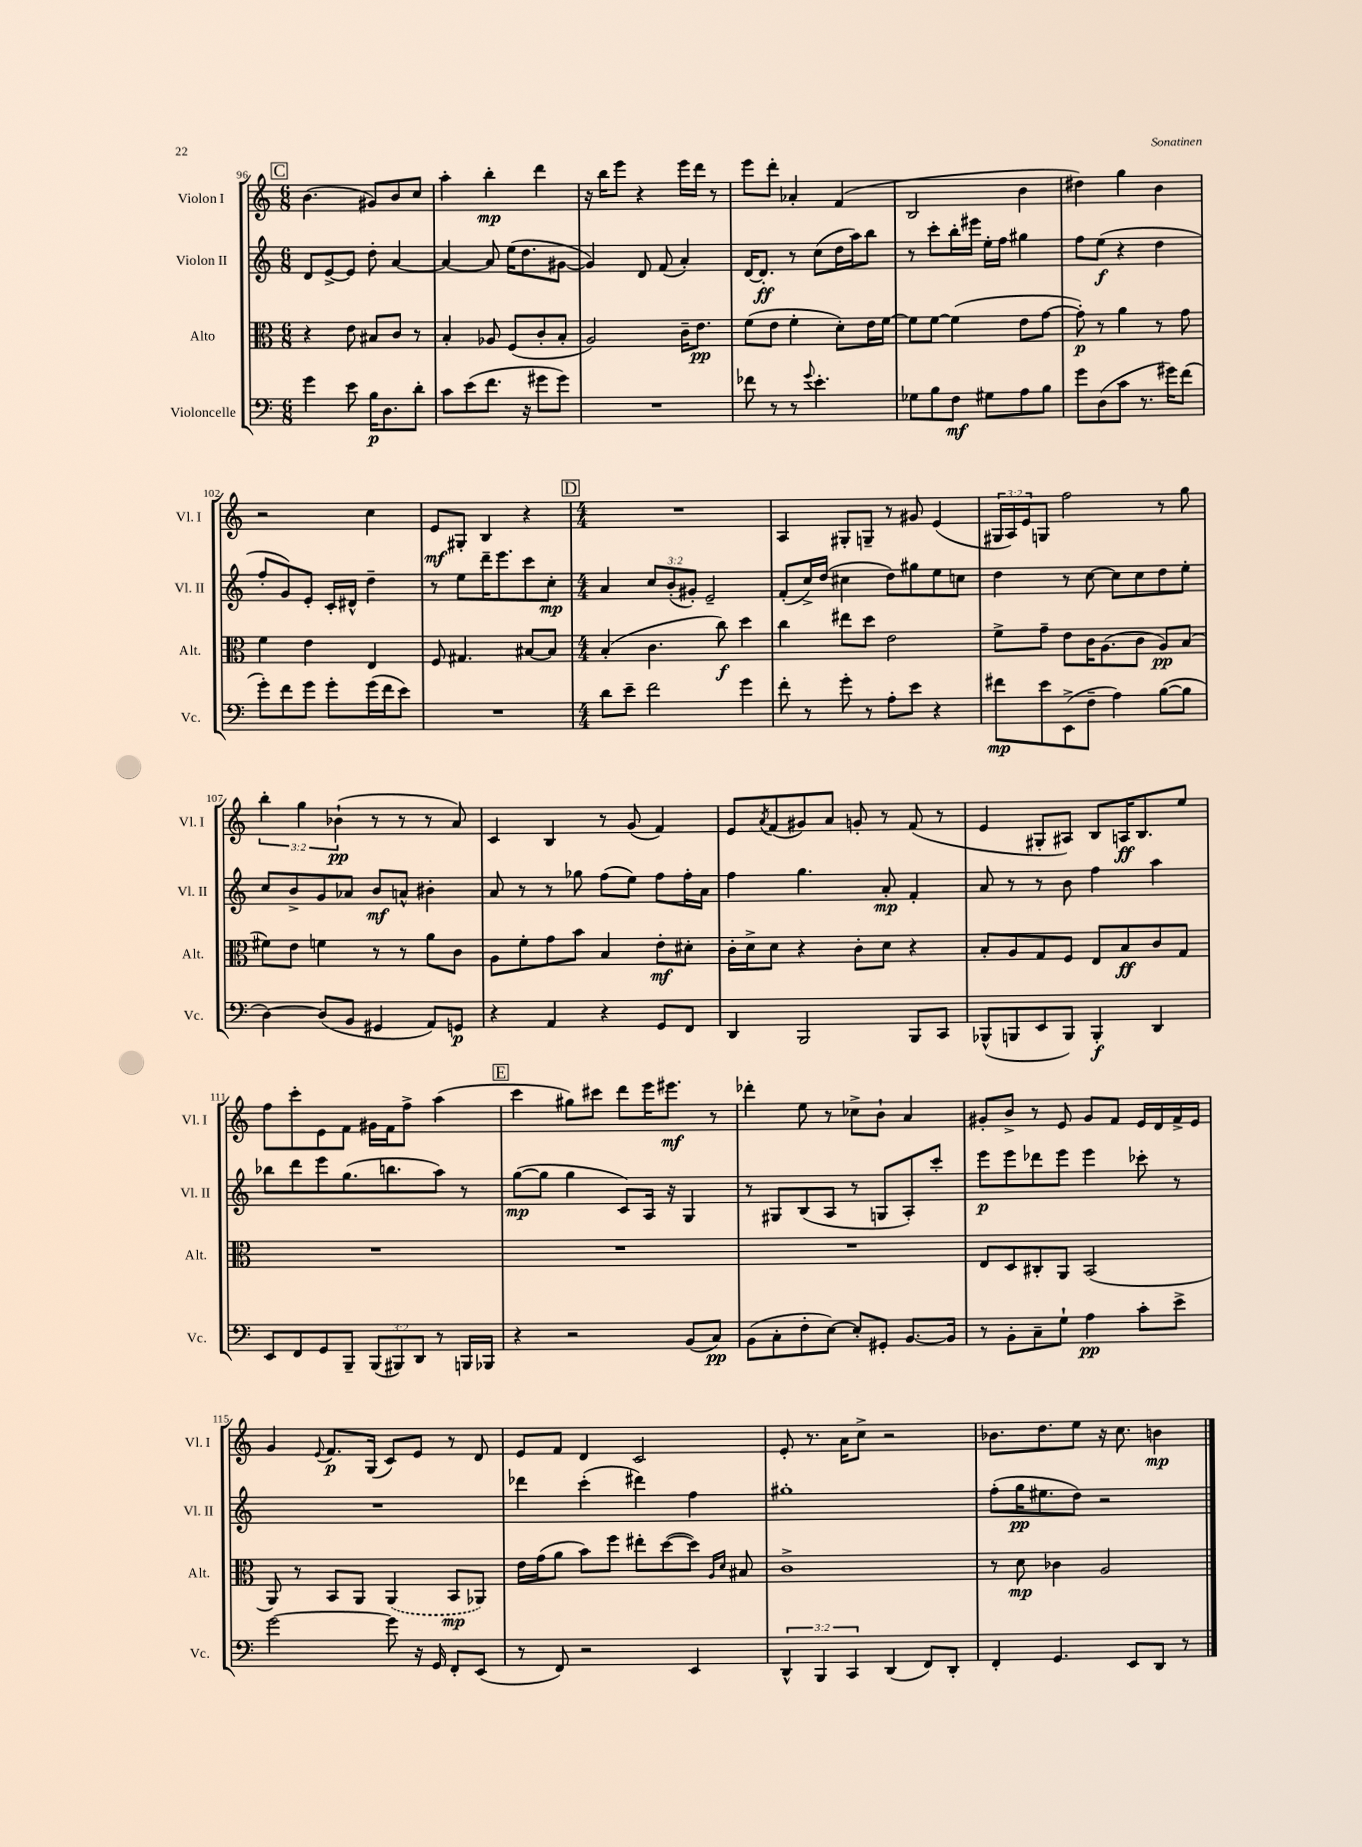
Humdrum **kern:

**kern	**dynam	**kern	**dynam	**kern	**dynam	**kern	**dynam
*part4	*part4	*part3	*part3	*part2	*part2	*part1	*part1
*staff4	*staff4	*staff3	*staff3	*staff2	*staff2	*staff1	*staff1
*I"Violoncelle	*	*I"Alto	*	*I"Violon II	*	*I"Violon I	*
*I'Vc.	*	*I'Alt.	*	*I'Vl. II	*	*I'Vl. I	*
*clefF4	*	*clefC3	*	*clefG2	*	*clefG2	*
*k[]	*	*k[]	*	*k[]	*	*k[]	*
*M6/8	*	*M6/8	*	*M6/8	*	*M6/8	*
!!LO:REH:place=s1:t=C
=96	=96	=96	=96	=96	=96	=96	=96
4g\	.	4r	.	8d/L	.	(4.b\	.
.	.	.	.	[8e^/	.	.	.
8e\	.	8e\	.	8e/J]	.	.	.
16B\KL	p	8B#X/L	.	8dd'\	.	8g#X/L)	.
8.D\	.	.	.	.	.	.	.
.	.	8c/J	.	[4a/	.	8b/	.
8d'\J	.	8r	.	.	.	8cc/J	.
=97	=97	=97	=97	=97	=97	=97	=97
8c\L	.	4B'/	.	4a/_	.	4aa'\	.
(8e\	.	.	.	.	.	.	.
8.f\J	.	8A-X/	.	8a/]	.	4bb'\	mp
.	.	(8F/L	.	(16ee\KL	.	.	.
16r	.	.	.	8.dd\	.	.	.
8g#X\L	.	8c'/	.	.	.	4ddd\	.
8g#\J)	.	8B'/J	.	[8g#X\J	.	.	.
=98	=98	=98	=98	=98	=98	=98	=98
2.r	.	2A/)	.	4g#/])	.	16r	.
.	.	.	.	.	.	16bb\KL	.
.	.	.	.	.	.	8eee\J	.
.	.	.	.	8d/	.	4r	.
.	.	.	.	(8f/	.	.	.
.	.	16c~\KL	.	4a'/)	.	16eee\LL	.
.	.	8.e\J	pp	.	.	16ddd\JJ	.
.	.	.	.	.	.	8r	.
=99	=99	=99	=99	=99	=99	=99	=99
8f-X\	.	(8f\L	.	[16d/KL	.	8eee\L	.
.	.	.	.	8.d'/J]	ff	.	.
8r	.	8e\J	.	.	.	8ddd'\J	.
8r	.	4f'\	.	8r	.	4a-X'/	.
8qqg/	.	.	.	.	.	.	.
4.e'\	.	.	.	(8cc\L	.	.	.
.	.	8d'\L)	.	16dd\L	.	(4f/	.
.	.	.	.	16aa\J)	.	.	.
.	.	16e\L	.	8bb\J	.	.	.
.	.	[16f\JJ	.	.	.	.	.
=100	=100	=100	=100	=100	=100	=100	=100
8G-X\L	.	8f\L]	.	8r	.	2B/	.
8B\	.	[8f\J	.	8ccc'\L	.	.	.
8F\J	mf	(4f\]	.	16bb'\L	.	.	.
.	.	.	.	16eee#X\JJ	.	.	.
8G#X\L	.	.	.	16ee'\LL	.	.	.
.	.	.	.	16ff\JJ	.	.	.
8A\	.	8e\L	.	4gg#X\	.	4b\	.
8B\J	.	[8g\J	.	.	.	.	.
=101	=101	=101	=101	=101	=101	=101	=101
8g\L	.	8g'\])	p	8ff\L	.	4dd#X\)	.
(8D\	.	8r	.	(8ee\J	f	.	.
8c\J	.	4a\	.	4r	.	4gg\	.
8.r	.	.	.	.	.	.	.
.	.	8r	.	4dd\	.	4b\	.
16g#X\KL)	.	.	.	.	.	.	.
(8f\J	.	8g\	.	.	.	.	.
!!LO:LB:g=z
=102	=102	=102	=102	=102	=102	=102	=102
8g'\L)	.	4f\	.	8ff'/L	.	2r	.
8f\	.	.	.	8g/)	.	.	.
8g\J	.	4e\	.	8e'/J	.	.	.
8g'\L	.	.	.	16c'/LL	.	.	.
.	.	.	.	16d#X^^/JJ	.	.	.
(16g\L	.	4E/	.	4dd~\	.	4cc\	.
16f\J	.	.	.	.	.	.	.
8e\J)	.	.	.	.	.	.	.
=103	=103	=103	=103	=103	=103	=103	=103
2.r	.	8F/	.	8r	.	8e/L	mf
.	.	4.G#X/	.	8ee\L	.	8G#X'/J	.
.	.	.	.	16ddd~\K	.	4B/	.
.	.	.	.	8.eee\	.	.	.
.	.	[8B#X/L	.	8ccc\	.	4r	.
.	.	8B#/J]	.	8cc'\J	mp	.	.
!!LO:REH:place=s1:t=D
=104	=104	=104	=104	=104	=104	=104	=104
*M4/4	*	*M4/4	*	*M4/4	*	*M4/4	*
8d\L	.	(4B'/	.	4a/	.	1r	.
8e~\J	.	.	.	.	.	.	.
2f\	.	4.c\	.	12cc/L	.	.	.
.	.	.	.	(12b'/	.	.	.
.	.	.	.	12g#X'/J)	.	.	.
.	.	.	.	2e~/	.	.	.
.	.	8cc\)	f	.	.	.	.
4g\	.	4dd\	.	.	.	.	.
=105	=105	=105	=105	=105	=105	=105	=105
8f'\	.	4cc\	.	(8f'/L	.	4A/	.
8r	.	.	.	16cc^/L)	.	.	.
.	.	.	.	(16dd/JJ	.	.	.
8g'\	.	8ee#X\L	.	4cc#X\	.	8G#X'/L	.
8r	.	8dd\J	.	.	.	8Gn~/J	.
8A'\L	.	2e\	.	8dd\L)	.	8r	.
8e\J	.	.	.	8gg#X\	.	8g#X/	.
4r	.	.	.	8ee\	.	(4e/	.
.	.	.	.	8ccn\J	.	.	.
=106	=106	=106	=106	=106	=106	=106	=106
8f#X\L	mp	8f^\L	.	4dd\	.	24G#X/LL	.
.	.	.	.	.	.	24A/)	.
.	.	.	.	.	.	24e/J	.
8e\	.	8g~\J	.	.	.	8Gn/J	.
(8EE^\	.	8e\L	.	8r	.	2ff\	.
8F~\J	.	16c\K	.	[8cc\	.	.	.
.	.	(8.A\	.	.	.	.	.
4A\)	.	.	.	8cc\L]	.	.	.
.	.	8c\J	.	8cc\	.	.	.
([8B\L	.	8A/L)	pp	8dd\	.	8r	.
8B\J]	.	(8B/J	.	8ee'\J	.	8gg\	.
!!LO:LB:g=z
=107	=107	=107	=107	=107	=107	=107	=107
[4D\)	.	8f#X\L)	.	8cc/L	.	6bb'\	.
.	.	8e\J	.	8b^/	.	.	.
.	.	.	.	.	.	6gg\	.
(8D/L]	.	4fn\	.	8g/	.	.	.
.	.	.	.	.	.	(6b-X`\	pp
8BB/J	.	.	.	8a-X/J	.	.	.
4GG#X/	.	8r	.	8b/L	mf	8r	.
.	.	8r	.	8an^^/J	.	8r	.
8AA/L)	.	8a\L	.	4b#X'\	.	8r	.
8GGn/J	p	8c\J	.	.	.	8a/)	.
=108	=108	=108	=108	=108	=108	=108	=108
4r	.	8A\L	.	8a/	.	4c/	.
.	.	8f'\	.	8r	.	.	.
4AA/	.	8g\	.	8r	.	4B/	.
.	.	8b\J	.	8gg-X\	.	.	.
4r	.	4B/	.	(8ff\L	.	8r	.
.	.	.	.	8ee\J)	.	(8g/	.
8GG/L	.	8e'\L	mf	8ff\L	.	4f/)	.
8FF/J	.	8d#X'\J	.	16ff'\L	.	.	.
.	.	.	.	16a\JJ	.	.	.
=109	=109	=109	=109	=109	=109	=109	=109
4DD/	.	16c'\LL	.	4ff\	.	8e/L	.
.	.	16d^\J	.	.	.	.	.
.	.	.	.	.	.	8qa/	.
.	.	8d\J	.	.	.	(8f/	.
2BBB/	.	4r	.	4.gg\	.	8g#X/)	.
.	.	.	.	.	.	8a/J	.
.	.	8c'\L	.	.	.	8gn'/	.
.	.	8d\J	.	8a'/	mp	8r	.
8BBB/L	.	4r	.	4f'/	.	(8f/	.
8CC/J	.	.	.	.	.	8r	.
=110	=110	=110	=110	=110	=110	=110	=110
(8BBB-X^^/L	.	8B'/L	.	8a/	.	4e/	.
8BBBn/	.	8A/	.	8r	.	.	.
8EE/	.	8G/	.	8r	.	8G#X'/L	.
8BBB/J)	.	8F/J	.	8b\	.	8A#X/J)	.
4BBB'/	f	8E/L	.	4ff\	.	8B/L	.
.	.	8B/	ff	.	.	16An/K	ff
.	.	.	.	.	.	8.B/	.
4DD/	.	8c/	.	4aa\	.	.	.
.	.	8G/J	.	.	.	8ee/J	.
!!LO:LB:g=z
=111	=111	=111	=111	=111	=111	=111	=111
8EE/L	.	1r	.	8bb-X\L	.	8ff\L	.
8FF/	.	.	.	8ddd\	.	8ccc'\	.
8GG/	.	.	.	8eee\	.	8e\	.
8BBB~/J	.	.	.	(8.gg\	.	8f\J	.
(12BBB/L	.	.	.	.	.	16g#X\LL	.
.	.	.	.	8.bbn\	.	16f\J	.
12BBB#X/)	.	.	.	.	.	.	.
.	.	.	.	.	.	8ff^\J	.
12DD/J	.	.	.	.	.	.	.
8r	.	.	.	8aa\J)	.	(4aa\	.
16BBBn/LL	.	.	.	8r	.	.	.
16BBB-X/JJ	.	.	.	.	.	.	.
!!LO:REH:place=s1:t=E
=112	=112	=112	=112	=112	=112	=112	=112
4r	.	1r	.	([8gg\L	mp	4ccc\	.
.	.	.	.	8gg\J]	.	.	.
2r	.	.	.	4gg\	.	8gg#X\L)	.
.	.	.	.	.	.	8ccc#X\J	.
.	.	.	.	8c/L)	.	8ddd\L	.
.	.	.	.	16A/Jk	.	16eee\K	.
.	.	.	.	16r	.	8.eee#X\J	mf
(8BB/L	.	.	.	4G/	.	.	.
8C/J)	pp	.	.	.	.	8r	.
=113	=113	=113	=113	=113	=113	=113	=113
(8BB\L	.	1r	.	8r	.	4ddd-X'\	.
8C'\	.	.	.	8G#X/L	.	.	.
8F'\	.	.	.	(8B/	.	8ee\	.
[8E\J)	.	.	.	8A/J	.	8r	.
8E'/L]	.	.	.	8r	.	8cc-X^\L	.
8GG#X'/J	.	.	.	8Gn/L	.	8b`\J	.
[8.BB/L	.	.	.	8A'/)	.	4a/	.
.	.	.	.	8ccc'/J	.	.	.
16BB/Jk]	.	.	.	.	.	.	.
=114	=114	=114	=114	=114	=114	=114	=114
8r	.	8E/L	.	8eee\L	p	8g#X'/L	.
8BB'\L	.	8D/	.	8eee\	.	8b^/J	.
8C~\	.	8C#X'/	.	8ddd-X\	.	8r	.
8G`\J	.	8AA/J	.	8eee\J	.	8e/	.
4A\	pp	(2BB/	.	4eee\	.	8g#/L	.
.	.	.	.	.	.	8f/J	.
8c'\L	.	.	.	8ccc-X'\	.	16e/LL	.
.	.	.	.	.	.	16d/	.
8e^\J	.	.	.	8r	.	16f^/	.
.	.	.	.	.	.	16e/JJ	.
!!LO:LB:g=z
=115	=115	=115	=115	=115	=115	=115	=115
[2g\	.	8AA/)	.	1r	.	4g/	.
.	.	8r	.	.	.	.	.
.	.	.	.	.	.	8qqe/	.
.	.	8BB/L	.	.	.	8.f/L	p
.	.	8AA/J	.	.	.	.	.
.	.	.	.	.	.	(16G/Jk	.
8g\]	.	(4AA/	.	.	.	8c/L)	.
16r	.	.	.	.	.	8e/J	.
16GG/	.	.	.	.	.	.	.
8FF'/L	.	8BB/L	mp	.	.	8r	.
(8EE/J	.	8AA-X/J)	.	.	.	8d/	.
=116	=116	=116	=116	=116	=116	=116	=116
8r	.	16e\LL	.	4ddd-X\	.	8e/L	.
.	.	(16g\J	.	.	.	.	.
8FF/)	.	8a\J	.	.	.	8f/J	.
2r	.	8b\L)	.	(4ccc'\	.	4d/	.
.	.	8ff\J	.	.	.	.	.
.	.	8ee#X'\L	.	4ddd#X\)	.	2c/	.
.	.	([8dd\	.	.	.	.	.
4EE/	.	8dd\J])	.	4ff\	.	.	.
.	.	16qqA/LL	.	.	.	.	.
.	.	16qqd/JJ	.	.	.	.	.
.	.	8B#X/	.	.	.	.	.
=117	=117	=117	=117	=117	=117	=117	=117
6DD^^/	.	1c^	.	1gg#X'	.	8e'/	.
.	.	.	.	.	.	8.r	.
6BBB/	.	.	.	.	.	.	.
.	.	.	.	.	.	16a\KL	.
6CC/	.	.	.	.	.	.	.
.	.	.	.	.	.	8cc^\J	.
(4DD/	.	.	.	.	.	2r	.
8FF/L)	.	.	.	.	.	.	.
8DD'/J	.	.	.	.	.	.	.
=118	=118	=118	=118	=118	=118	=118	=118
4FF'/	.	8r	.	(8ff'\L	.	8.b-X\L	.
.	.	8d\	mp	16gg\K	pp	.	.
.	.	.	.	8.ee#X\	.	8.dd\	.
4.GG/	.	4c-X\	.	.	.	.	.
.	.	.	.	8dd\J)	.	8ee\J	.
.	.	2A/	.	2r	.	16r	.
.	.	.	.	.	.	8.cc\	.
8EE/L	.	.	.	.	.	.	.
8DD/J	.	.	.	.	.	4bn\	mp
8r	.	.	.	.	.	.	.
==	==	==	==	==	==	==	==
*-	*-	*-	*-	*-	*-	*-	*-
